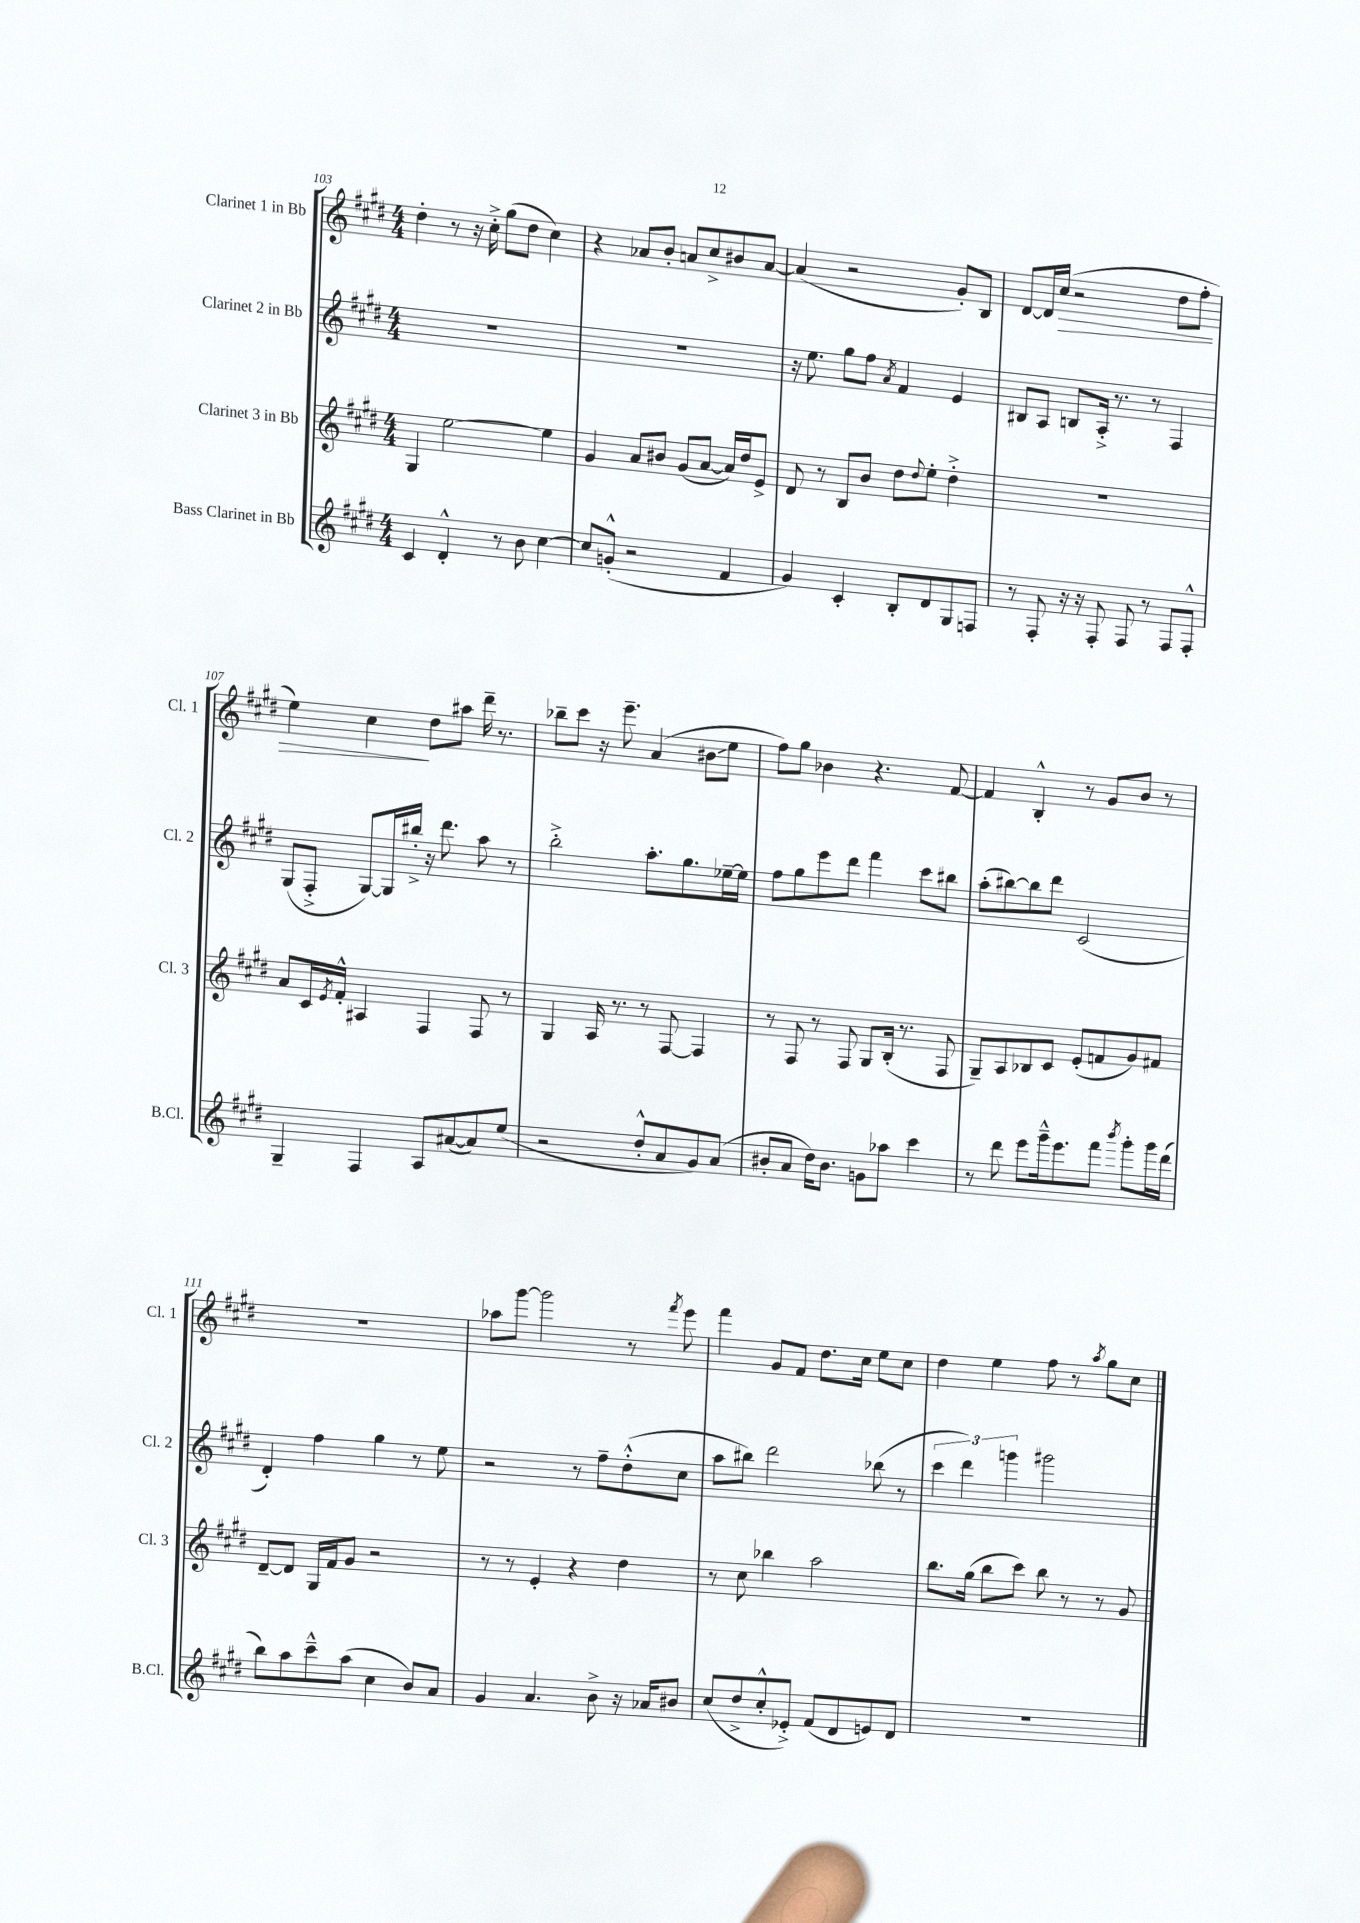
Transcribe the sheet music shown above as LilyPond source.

<<
\new StaffGroup <<
\new Staff = "s0" \with { instrumentName = "Clarinet 1 in Bb" shortInstrumentName = "Cl. 1" } {
    \clef treble \key e \major \numericTimeSignature \time 4/4
    dis''4-. r8 r16 cis''16-.-> gis''8( dis''8 cis''4) |
    r4 aes'8 b'8-. a'8 cis''8-> bis'8 a'8~ |
    a'4( r2 gis'8-.) b8 |
    dis'8~ dis'16 cis''16\>( r2 dis''8 fis''8-. |
    e''4) cis''4\! dis''8 ais''8 dis'''16-- r8. |
    bes''8-- cis'''8 r16 e'''8.-- a'4( bis'8\glissando e''8 |
    fis''8) gis''8 bes'4 r4. fis'8~ |
    fis'4 b4-.-^ r8 gis'8 b'8 r8 |
    R1 |
    aes''8 gis'''8~ gis'''2 r8 \acciaccatura { fis'''8 } e'''8 |
    fis'''4 gis'8 fis'8 dis''8. cis''16 e''8 cis''8 |
    dis''4 e''4 fis''8 r8 \acciaccatura { a''8 } gis''8 cis''8 \bar "|." |
}
\new Staff = "s1" \with { instrumentName = "Clarinet 2 in Bb" shortInstrumentName = "Cl. 2" } {
    \clef treble \key e \major \numericTimeSignature \time 4/4
    R1 |
    R1 |
    r16 e''8. gis''8 fis''8 \acciaccatura { a'8 } fis'4 e'4 |
    bis8 a8 b8 a16-.-> r8. r8 fis4 |
    gis8( fis8-.-> gis8~) gis16 bis''16-.-> r16 dis'''8. a''8 r8 |
    b''2-.-> a''8.-. gis''8. ees''16~-- ees''16 |
    fis''8 gis''8 e'''8 dis'''8 fis'''4 cis'''8 bis''8 |
    a''8-.( bis''8~) bis''8 dis'''8 cis'2( |
    dis'4-.) fis''4 gis''4 r8 e''8 |
    r2 r8 fis''8-- dis''8-.-^( cis''8 |
    a''8 bis''8) dis'''2 bes''8( r8 |
    \tuplet 3/2 { cis'''4 dis'''4) g'''4 } gis'''2 \bar "|." |
}
\new Staff = "s2" \with { instrumentName = "Clarinet 3 in Bb" shortInstrumentName = "Cl. 3" } {
    \clef treble \key e \major \numericTimeSignature \time 4/4
    gis4 e''2~ e''4 |
    gis'4 a'8 bis'8 gis'8( a'8~ a'16) dis''16 e'8-> |
    dis'8 r8 b8 b'8 dis''8 \appoggiatura { dis''8 } e''8-. dis''4-.-> |
    R1 |
    a'8 cis'16 \acciaccatura { e'8 } fis'16-.-^ ais4 fis4 fis8 r8 |
    gis4 a16 r8. r8 fis8~ fis4 |
    r8 fis8 r8 fis8 gis8 b16-.( r8. fis8 |
    gis8--) a8 bes8 cis'8 e'8-.( f'8 gis'8) fis'8 |
    dis'8~-- dis'8 gis16 fis'16 gis'8 r2 |
    r8 r8 e'4-. r4 dis''4 |
    r8 cis''8 bes''4 a''2 |
    b''8. gis''16( b''8 cis'''8) b''8 r8 r8 gis'8 \bar "|." |
}
\new Staff = "s3" \with { instrumentName = "Bass Clarinet in Bb" shortInstrumentName = "B.Cl." } {
    \clef treble \key e \major \numericTimeSignature \time 4/4
    cis'4 dis'4-.-^ r8 b'8 cis''4~ |
    cis''8 g'8-.-^( r2 fis'4 |
    gis'4) cis'4-. b8-. dis'8 gis8 f8 |
    r8 fis8-. r16 r16 fis8-. fis8 r8 fis8 fis8-.-^ |
    gis4-- fis4 a8 ais'8~( ais'8) e''8( |
    r2 dis''8-.-^ a'8 gis'8) a'8( |
    bis'8-. a'8 dis''16) bis'8. g'8 aes''8 cis'''4 |
    r8 dis'''8 e'''8 gis'''16---^ e'''8. fis'''8 \acciaccatura { b'''8 } gis'''8-. gis'''16 dis'''16( |
    b''8) a''8 cis'''8---^ a''8( cis''4 b'8) a'8 |
    gis'4 a'4. b'8-> r16 aes'16 bis'8 |
    cis''8( dis''8-> cis''8-.-^ ees'8-.->) fis'8( dis'8 e'8) dis'8 |
    R1 \bar "|." |
}
>>
>>
\layout { \context { \Score currentBarNumber = #103 } }
